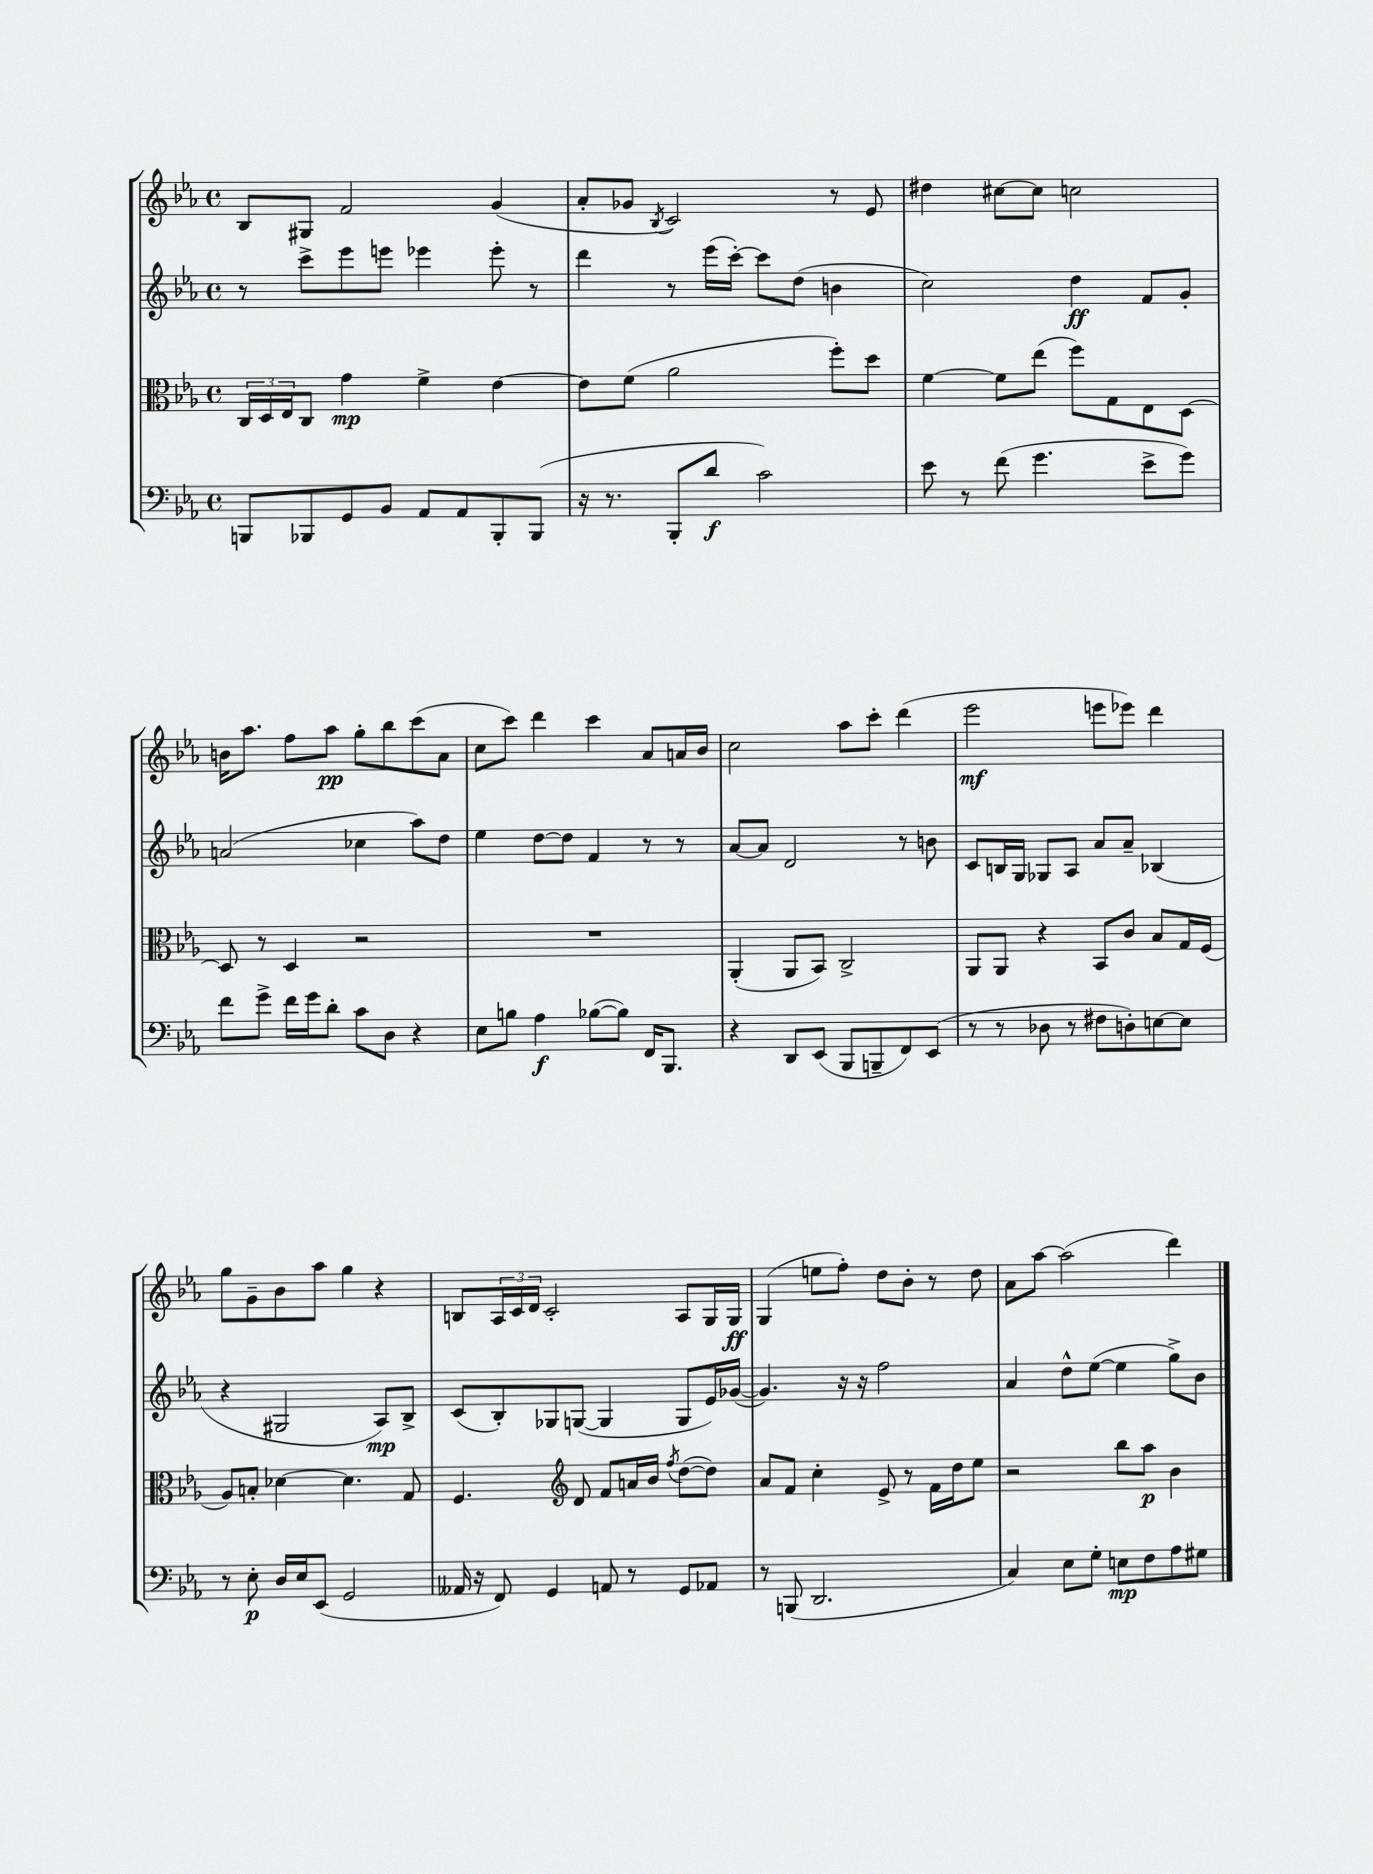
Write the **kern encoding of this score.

**kern	**kern	**kern	**kern
*staff4	*staff3	*staff2	*staff1
*clefF4	*clefC3	*clefG2	*clefG2
*k[b-e-a-]	*k[b-e-a-]	*k[b-e-a-]	*k[b-e-a-]
*M4/4	*M4/4	*M4/4	*M4/4
*met(c)	*met(c)	*met(c)	*met(c)
8BBB	24C	8r	8B-
.	24D	.	.
.	24E-	.	.
8BBB-	8C	8ccc^	8G#
8GG	4g	8eee-	2f
8BB-	.	8eee	.
8AA-	4f^	4eee-	.
8AA-	.	.	.
8BBB-'	[4e-	8eee-'	(4g
(8BBB-	.	8r	.
=	=	=	=
16r	8e-]	4ddd	8a-'
8.r	.	.	.
.	(8f	.	8g-
.	.	.	8qB-
8BBB-'	2a-	8r	2c)
8d	.	(16eee-	.
.	.	[16ccc')	.
2c)	.	8ccc]	.
.	.	(8dd	.
.	8ff')	4b	8r
.	8dd	.	8e-
=	=	=	=
8e-	[4f	2cc)	4dd#
8r	.	.	.
(8f	8f]	.	[8cc#
4.g	(8ee-	.	8cc#]
.	8ff)	4dd	2cc
.	8G	.	.
8e-^	8E-	8f	.
8g)	[8D	8g'	.
=	=	=	=
8f	8D]	(2a	16b
.	.	.	8.aa-
8g^	8r	.	.
16f	4D	.	8ff
16g	.	.	.
8d'	.	.	8aa-
8c	2r	4cc-	8gg'
8D	.	.	8bb-
4r	.	8aa-)	(8ccc
.	.	8dd	8a-
=	=	=	=
8E-	1r	4ee-	8cc
8B	.	.	8ccc)
4A-	.	[8dd	4ddd
.	.	8dd]	.
([8B-	.	4f	4ccc
8B-])	.	.	.
16FF	.	8r	8a-
8.BBB-	.	.	.
.	.	8r	16a
.	.	.	16b-
=	=	=	=
4r	(4AA-'	[8a-	2cc
.	.	8a-]	.
8DD	8AA-	2d	.
(8EE-	8BB-)	.	.
8BBB-	2C^	.	8aa-
8BBB~	.	.	8ccc'
8FF)	.	8r	(4ddd
(8EE-	.	8b	.
=	=	=	=
8r	8AA-	8c	2eee-
8r	8AA-	16B	.
.	.	16G	.
8D-	4r	8G-	.
8r	.	8A-	.
8F#	8BB-	8a-	8eee
8D')	8c	8a-~	8eee-)
[8E	8B-	(4B-	4ddd
8E]	16G	.	.
.	(16F	.	.
=	=	=	=
8r	8A-)	4r	8gg
8E-'	8B'	.	8g~
16D	[4d-	2G#	8b-
16E-	.	.	.
(8EE-	.	.	8aa-
2GG	4.d-]	.	4gg
.	.	8A-)	4r
.	8G	8B-^	.
=	=	=	=
16AA--	4.F	(8c	8B
16r	.	.	.
8FF)	.	8B-')	24A-
.	.	.	24c
.	.	.	24d
4GG	.	8G-	2c'
*	*clefG2	*	*
.	8d	([8G	.
8AA	8f	4G]	.
8r	16a	.	.
.	16b-	.	.
.	8qff	.	.
8GG	([8dd	8G	8A-
8AA-	8dd])	16e-)	16G
.	.	([16g-	16G
=	=	=	=
8r	8a-	4.g-])	(4G
(8BBB	8f	.	.
2.DD	4cc'	.	8ee
.	.	16r	8ff')
.	.	16r	.
.	8e-^	2ff	8dd
.	8r	.	8b-'
.	16f	.	8r
.	16dd	.	.
.	8ee-	.	8dd
=	=	=	=
4C)	2r	4a-	8a-
.	.	.	[8aa-
8E-	.	8dd^^	(2aa-]
8G'	.	([8ee-	.
8E	8bb-	4ee-]	.
8F	8aa-	.	.
8A-	4b-	8gg^)	4ddd)
8G#	.	8b-	.
==	==	==	==
*-	*-	*-	*-
